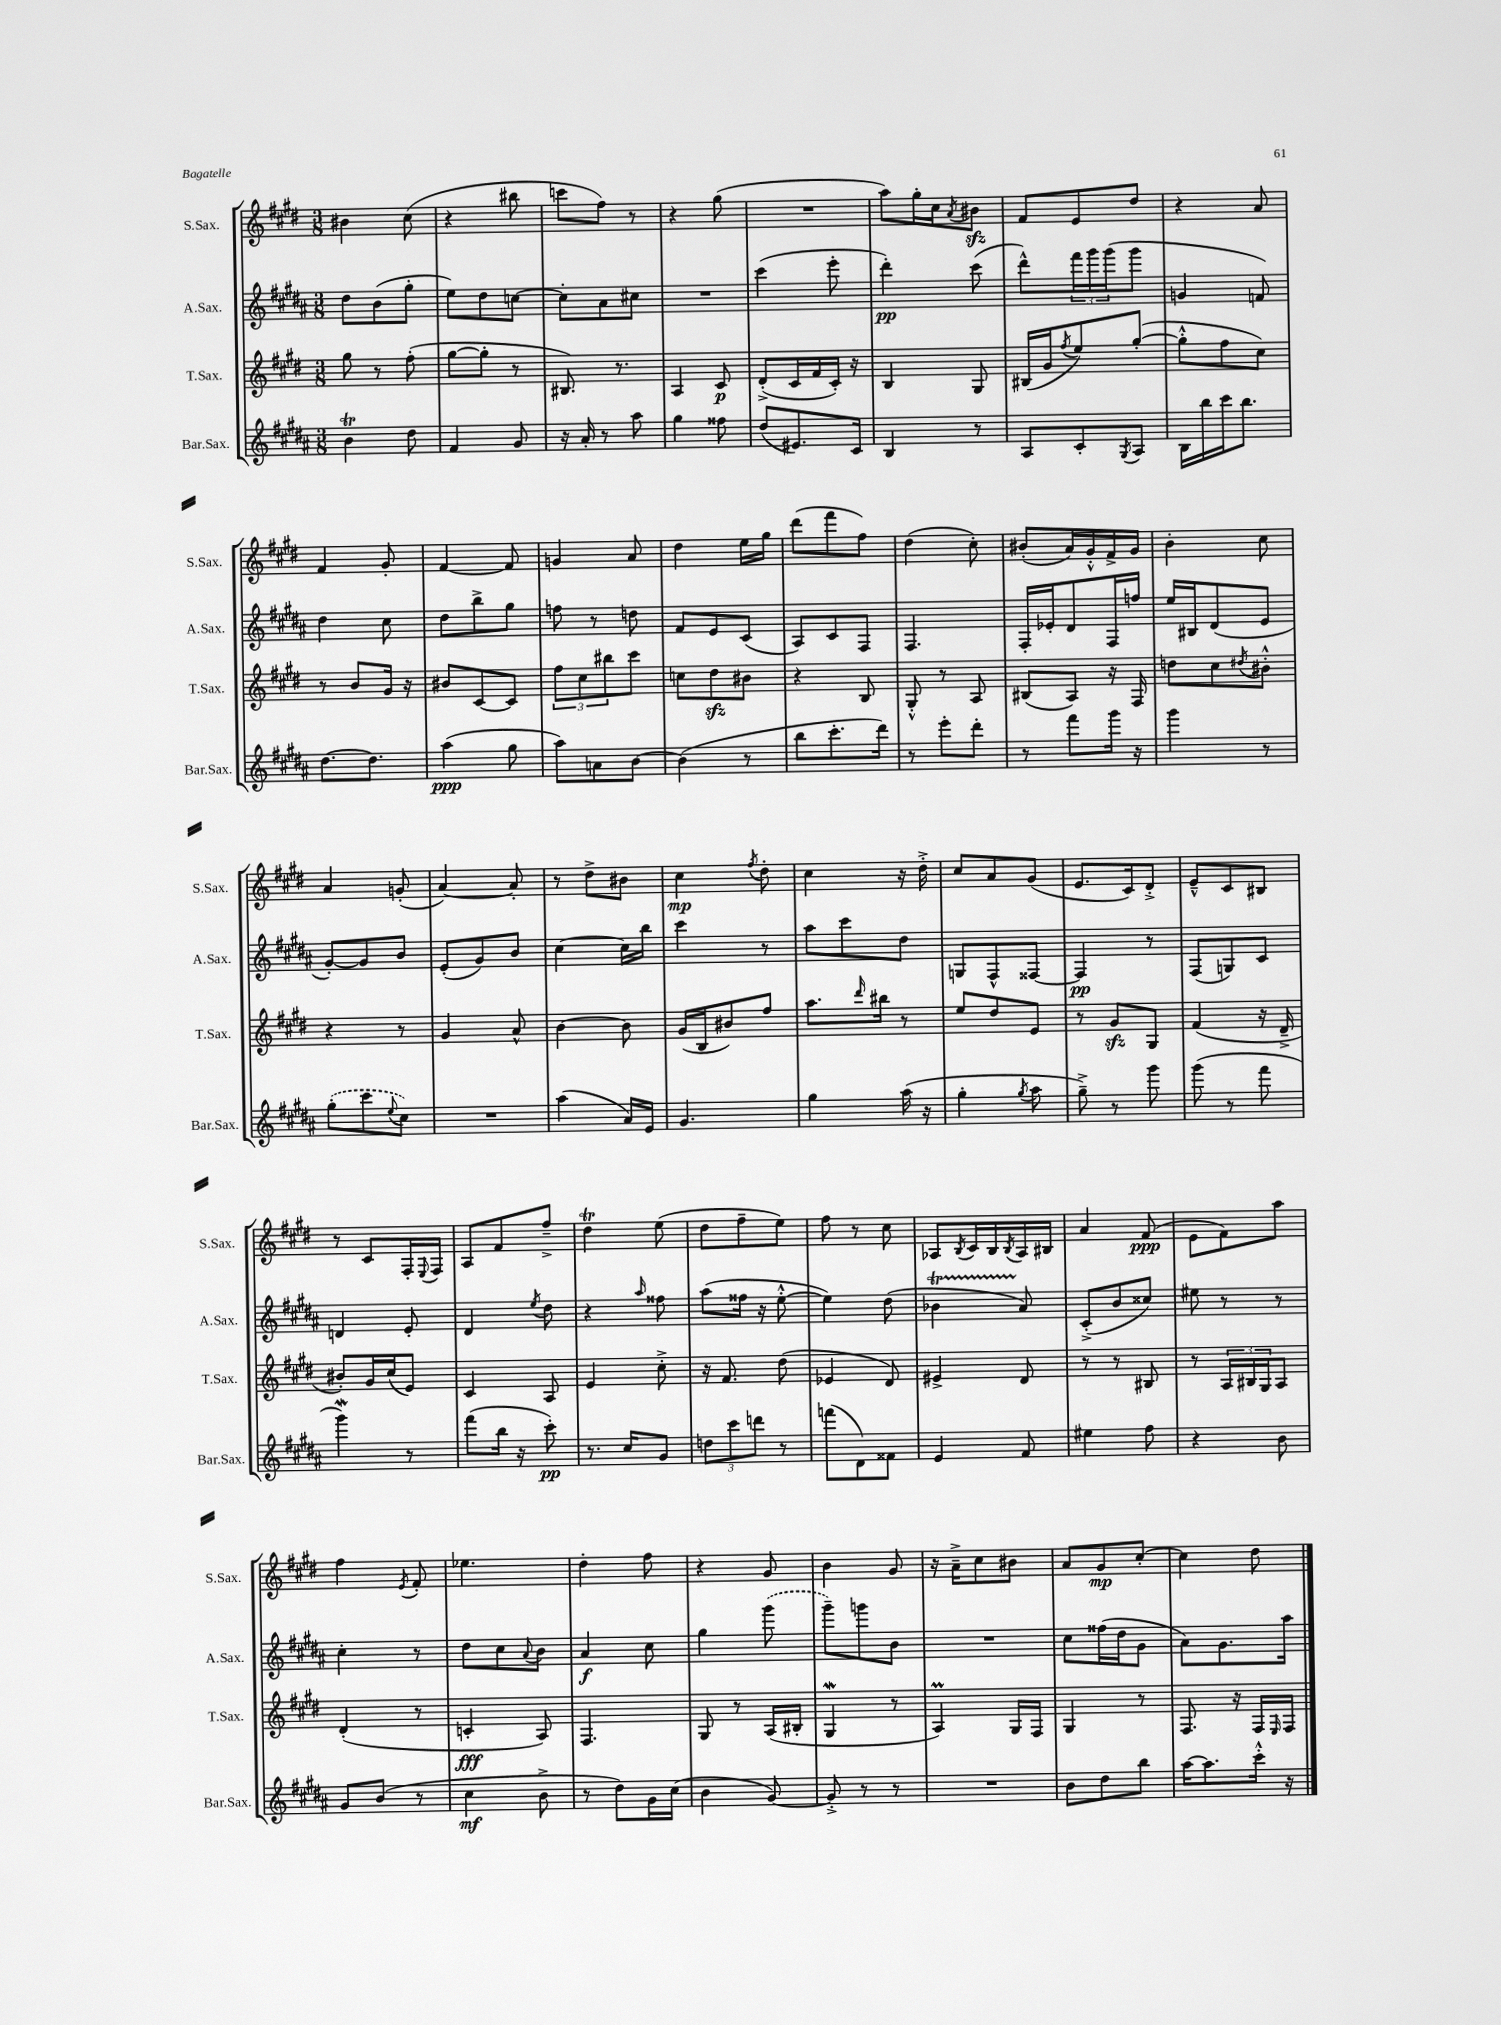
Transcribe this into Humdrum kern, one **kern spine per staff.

**kern	**dynam	**kern	**dynam	**kern	**dynam	**kern	**dynam
*part4	*part4	*part3	*part3	*part2	*part2	*part1	*part1
*staff4	*staff4	*staff3	*staff3	*staff2	*staff2	*staff1	*staff1
*I"Bar.Sax.	*	*I"T.Sax.	*	*I"A.Sax.	*	*I"S.Sax.	*
*I'Bar.Sax.	*	*I'T.Sax.	*	*I'A.Sax.	*	*I'S.Sax.	*
*clefG2	*	*clefG2	*	*clefG2	*	*clefG2	*
*k[f#c#g#d#a#]	*	*k[f#c#g#d#]	*	*k[f#c#g#d#a#]	*	*k[f#c#g#d#]	*
*M3/8	*	*M3/8	*	*M3/8	*	*M3/8	*
=93	=93	=93	=93	=93	=93	=93	=93
4bT\	.	8gg#\	.	8dd#\L	.	4b#X\	.
.	.	8r	.	(8b\	.	.	.
8dd#\	.	(8ff#'\	.	8gg#'\J	.	(8cc#\	.
=94	=94	=94	=94	=94	=94	=94	=94
4f#/	.	[8gg#\L	.	8ee\L)	.	4r	.
.	.	8gg#'\J]	.	8dd#\	.	.	.
8g#/	.	8r	.	[8ccn\J	.	8bb#X\	.
=95	=95	=95	=95	=95	=95	=95	=95
16r	.	8.B#X/)	.	8cc'\L]	.	8cccn\L	.
16a#'/	.	.	.	.	.	.	.
8r	.	.	.	8a#\	.	8ff#\J)	.
.	.	8.r	.	.	.	.	.
8aa#\	.	.	.	8cc#X\J	.	8r	.
=96	=96	=96	=96	=96	=96	=96	=96
4gg#\	.	4A/	.	4.r	.	4r	.
8ff##X\	.	8c#/	p	.	.	(8gg#\	.
=97	=97	=97	=97	=97	=97	=97	=97
(8dd#/L	.	(8d#'^/L	.	(4ccc#\	.	4.r	.
8.e#X/)	.	16c#/L	.	.	.	.	.
.	.	16f#/	.	.	.	.	.
.	.	16c#'/JJ)	.	8eee'\	.	.	.
16c#/Jk	.	16r	.	.	.	.	.
=98	=98	=98	=98	=98	=98	=98	=98
4B/	.	4B/	.	4ddd#'\)	pp	8aa\L)	.
.	.	.	.	.	.	16gg#'\L	.
.	.	.	.	.	.	16cc#\J	.
.	.	.	.	.	.	8qa/	.
8r	.	8G#/	.	(8ccc#\	.	8b#Xzz\J	.
=99	=99	=99	=99	=99	=99	=99	=99
8A#/L	.	(16B#X/LL	.	8ddd#^^\L)	.	8f#/L	.
.	.	16g#/J	.	.	.	.	.
.	.	8qff#/	.	.	.	.	.
8c#'/	.	8ee/)	.	24fff#\L	.	8e/	.
.	.	.	.	24ggg#\	.	.	.
.	.	.	.	(24ggg#\J	.	.	.
8qG#/	.	.	.	.	.	.	.
8A#/J	.	([8gg#'/J	.	8ggg#\J	.	8dd#/J	.
=100	=100	=100	=100	=100	=100	=100	=100
16B\LL	.	8gg#'^^\L]	.	4gn/	.	4r	.
16bb\	.	.	.	.	.	.	.
16ccc#\J	.	8ff#\	.	.	.	.	.
8.bb\J	.	.	.	.	.	.	.
.	.	8cc#\J)	.	8fn/)	.	8a/	.
!!LO:LB:g=z
=101	=101	=101	=101	=101	=101	=101	=101
[8.dd#\L	.	8r	.	4dd#\	.	4f#/	.
.	.	8b/L	.	.	.	.	.
8.dd#\J]	.	.	.	.	.	.	.
.	.	16g#/Jk	.	8cc#\	.	8g#'/	.
.	.	16r	.	.	.	.	.
=102	=102	=102	=102	=102	=102	=102	=102
(4aa#\	ppp	8b#X/L	.	8dd#\L	.	[4f#/	.
.	.	[8c#/	.	8bb^\	.	.	.
8gg#\	.	8c#/J]	.	8gg#\J	.	8f#/]	.
=103	=103	=103	=103	=103	=103	=103	=103
8aa#\L)	.	12ff#\L	.	8ffn\	.	4gn/	.
.	.	12cc#\	.	.	.	.	.
8an\	.	.	.	8r	.	.	.
.	.	12bb#X\	.	.	.	.	.
[8b\J	.	8ccc#\J	.	8ddn\	.	8a/	.
=104	=104	=104	=104	=104	=104	=104	=104
(4b\]	.	8ccn\L	.	8f#/L	.	4dd#\	.
.	.	8dd#zz\	.	8e/	.	.	.
8r	.	8b#X\J	.	(8c#/J	.	16ee\LL	.
.	.	.	.	.	.	16gg#\JJ	.
=105	=105	=105	=105	=105	=105	=105	=105
8bb\L	.	4r	.	8A#/L)	.	(8ddd#\L	.
8.ccc#'\	.	.	.	8c#/	.	8fff#\	.
.	.	8B/	.	8F#/J	.	8ff#\J)	.
16ddd#\Jk)	.	.	.	.	.	.	.
=106	=106	=106	=106	=106	=106	=106	=106
8r	.	8G#'^^/	.	4.F#/	.	(4dd#\	.
8eee'\L	.	8r	.	.	.	.	.
8ddd#'\J	.	8A/	.	.	.	8cc#'\)	.
=107	=107	=107	=107	=107	=107	=107	=107
8r	.	(8B#X/L	.	16F#'/LL	.	(8b#X'/L	.
.	.	.	.	16e-X'/J	.	.	.
8fff#\L	.	8A/J)	.	8d#/	.	16a/L)	.
.	.	.	.	.	.	16g#'^^/	.
16ggg#\Jk	.	16r	.	16F#/L	.	16f#^/	.
16r	.	16F#/	.	16ffn/JJ	.	16g#/JJ	.
=108	=108	=108	=108	=108	=108	=108	=108
4ggg#\	.	8ddn\L	.	16ee/LL	.	4b'\	.
.	.	.	.	16B#X/J	.	.	.
.	.	8cc#\	.	(8d#/	.	.	.
.	.	8qdd#X/	.	.	.	.	.
8r	.	8b#X'^^\J	.	8e/J	.	8cc#\	.
!!LO:LB:g=z
=109	=109	=109	=109	=109	=109	=109	=109
(8gg#'\L	.	4r	.	[8g#'/L)	.	4a/	.
8ccc#\	.	.	.	8g#/]	.	.	.
8qqee/	.	.	.	.	.	.	.
8cc#\J)	.	8r	.	8b/J	.	(8gn'/	.
=110	=110	=110	=110	=110	=110	=110	=110
4.r	.	4g#/	.	(8e'/L	.	[4a/)	.
.	.	.	.	8g#/)	.	.	.
.	.	8a^^/	.	8b/J	.	8a'/]	.
=111	=111	=111	=111	=111	=111	=111	=111
(4aa#\	.	[4b\	.	[4cc#\	.	8r	.
.	.	.	.	.	.	8dd#^\L	.
16a#/LL)	.	8b\]	.	16cc#\LL]	.	8b#X\J	.
16e/JJ	.	.	.	16bb\JJ	.	.	.
=112	=112	=112	=112	=112	=112	=112	=112
4.g#/	.	(16g#/LL	.	4ccc#\	.	4cc#\	mp
.	.	16B/J	.	.	.	.	.
.	.	8b#X/)	.	.	.	.	.
.	.	.	.	.	.	8qff#/	.
.	.	8ff#/J	.	8r	.	8dd#'\	.
=113	=113	=113	=113	=113	=113	=113	=113
4gg#\	.	8.aa\L	.	8aa#\L	.	4cc#\	.
.	.	.	.	8ccc#\	.	.	.
.	.	16qqddd#/	.	.	.	.	.
.	.	16bb#X\Jk	.	.	.	.	.
(16aa#\	.	8r	.	8dd#\J	.	16r	.
16r	.	.	.	.	.	16dd#'^\	.
=114	=114	=114	=114	=114	=114	=114	=114
4gg#'\	.	8ee/L	.	8Gn/L	.	8cc#/L	.
.	.	8dd#/	.	8F#^^/	.	8a/	.
8qgg#/	.	.	.	.	.	.	.
8aa#\	.	8e/J	.	[8F##X/J	.	(8g#/J	.
=115	=115	=115	=115	=115	=115	=115	=115
8gg#~^\)	.	8r	.	4F##/]	pp	8.e/L	.
8r	.	8g#zz/L	.	.	.	.	.
.	.	.	.	.	.	16c#/k)	.
8ggg#\	.	8G#/J	.	8r	.	8d#'^/J	.
=116	=116	=116	=116	=116	=116	=116	=116
(8ggg#\	.	(4f#/	.	(8F#/L	.	8e~^^/L	.
8r	.	.	.	8Gn/)	.	8c#/	.
8fff#\	.	16r	.	8c#/J	.	8B#X/J	.
.	.	16d#~^/	.	.	.	.	.
!!LO:LB:g=z
=117	=117	=117	=117	=117	=117	=117	=117
4ggg#W\)	.	8b#X'/L)	.	4dn/	.	8r	.
.	.	16g#/L	.	.	.	8c#/L	.
.	.	(16cc#/J	.	.	.	.	.
8r	.	8e/J)	.	8e'/	.	16F#'/L	.
.	.	.	.	.	.	8qqE/	.
.	.	.	.	.	.	16F#/JJ	.
=118	=118	=118	=118	=118	=118	=118	=118
(8fff#\L	.	4c#/	.	4d#/	.	8A/L	.
16bb\Jk	.	.	.	.	.	8f#/	.
16r	.	.	.	.	.	.	.
.	.	.	.	8qee/	.	.	.
8ccc#'\)	pp	8A/	.	8dd#\	.	8ff#~^/J	.
=119	=119	=119	=119	=119	=119	=119	=119
8.r	.	4e/	.	4r	.	4dd#t\	.
16cc#/KL	.	.	.	.	.	.	.
.	.	.	.	16qqaa#/	.	.	.
8g#/J	.	8cc#'^\	.	8ff##X\	.	(8ee\	.
=120	=120	=120	=120	=120	=120	=120	=120
12ddn\L	.	16r	.	(8aa#\L	.	8dd#\L	.
.	.	8.f#/	.	.	.	.	.
12ccc#\	.	.	.	.	.	.	.
.	.	.	.	16ff##X\Jk	.	8ff#~\	.
12dddn\J	.	.	.	.	.	.	.
.	.	.	.	16r	.	.	.
8r	.	(8dd#\	.	[8ee'^^\	.	8ee\J)	.
=121	=121	=121	=121	=121	=121	=121	=121
(8fffn\L	.	4e-X/	.	4ee\])	.	8ff#\	.
8d#\)	.	.	.	.	.	8r	.
8f##X\J	.	8d#/)	.	(8dd#\	.	8cc#\	.
=122	=122	=122	=122	=122	=122	=122	=122
4e/	.	4e#X^/	.	4b-XT\	.	8A-X/L	.
.	.	.	.	.	.	8qB/	.
.	.	.	.	.	.	16c#/L	.
.	.	.	.	.	.	16B/	.
.	.	.	.	.	.	8qB/	.
8f#/	.	8d#/	.	8a#/)	.	16A-/	.
.	.	.	.	.	.	16B#X/JJ	.
=123	=123	=123	=123	=123	=123	=123	=123
4ee#X\	.	8r	.	(8c#'^/L	.	4a/	.
.	.	8r	.	8b/	.	.	.
8ff#\	.	8B#X/	.	8cc##X/J)	.	(8f#/	ppp
=124	=124	=124	=124	=124	=124	=124	=124
4r	.	8r	.	8ee#X\	.	8e\L	.
.	.	24A/LL	.	8r	.	8f#\)	.
.	.	24B#X/	.	.	.	.	.
.	.	24G#/J	.	.	.	.	.
8b\	.	8A/J	.	8r	.	8aa\J	.
!!LO:LB:g=z
=125	=125	=125	=125	=125	=125	=125	=125
8g#/L	.	(4d#'/	.	4cc#'\	.	4ff#\	.
(8b/J	.	.	.	.	.	.	.
.	.	.	.	.	.	8qe/	.
8r	.	8r	.	8r	.	8f#'/	.
=126	=126	=126	=126	=126	=126	=126	=126
4cc#\	mf	4cn'/	fff	8dd#\L	.	4.ee-X\	.
.	.	.	.	8cc#\	.	.	.
.	.	.	.	8qqa#/	.	.	.
8b^\	.	8A/)	.	8b\J	.	.	.
=127	=127	=127	=127	=127	=127	=127	=127
8r	.	4.F#/	.	4a#/	f	4dd#'\	.
8dd#\L)	.	.	.	.	.	.	.
16g#\L	.	.	.	8cc#\	.	8ff#\	.
(16cc#\JJ	.	.	.	.	.	.	.
=128	=128	=128	=128	=128	=128	=128	=128
4b\	.	8G#/	.	4gg#\	.	4r	.
.	.	8r	.	.	.	.	.
[8g#/)	.	(16A/LL	.	(8ggg#\	.	8g#/	.
.	.	16B#X'/JJ	.	.	.	.	.
=129	=129	=129	=129	=129	=129	=129	=129
8g#'^/]	.	4G#W/	.	8ggg#~\L)	.	4b\	.
8r	.	.	.	8gggn\	.	.	.
8r	.	8r	.	8b\J	.	8g#/	.
=130	=130	=130	=130	=130	=130	=130	=130
4.r	.	4AM/)	.	4.r	.	16r	.
.	.	.	.	.	.	16a~^\KL	.
.	.	.	.	.	.	8cc#\	.
.	.	16G#/LL	.	.	.	8b#X\J	.
.	.	16F#/JJ	.	.	.	.	.
=131	=131	=131	=131	=131	=131	=131	=131
8b\L	.	4G#/	.	8cc#\L	.	8a/L	.
8dd#\	.	.	.	(16ff##X\L	.	8g#/	mp
.	.	.	.	16dd#\J	.	.	.
8bb\J	.	8r	.	8g#\J	.	[8cc#'/J	.
=132	=132	=132	=132	=132	=132	=132	=132
[16aa#\KL	.	8.F#/	.	8a#\L)	.	4cc#\]	.
8.aa#\]	.	.	.	.	.	.	.
.	.	.	.	8.g#\	.	.	.
.	.	16r	.	.	.	.	.
16ccc#'^^\Jk	.	16F#/LL	.	.	.	8dd#\	.
.	.	16qqE/	.	.	.	.	.
16r	.	16F#/JJ	.	16aa#\Jk	.	.	.
==	==	==	==	==	==	==	==
*-	*-	*-	*-	*-	*-	*-	*-
